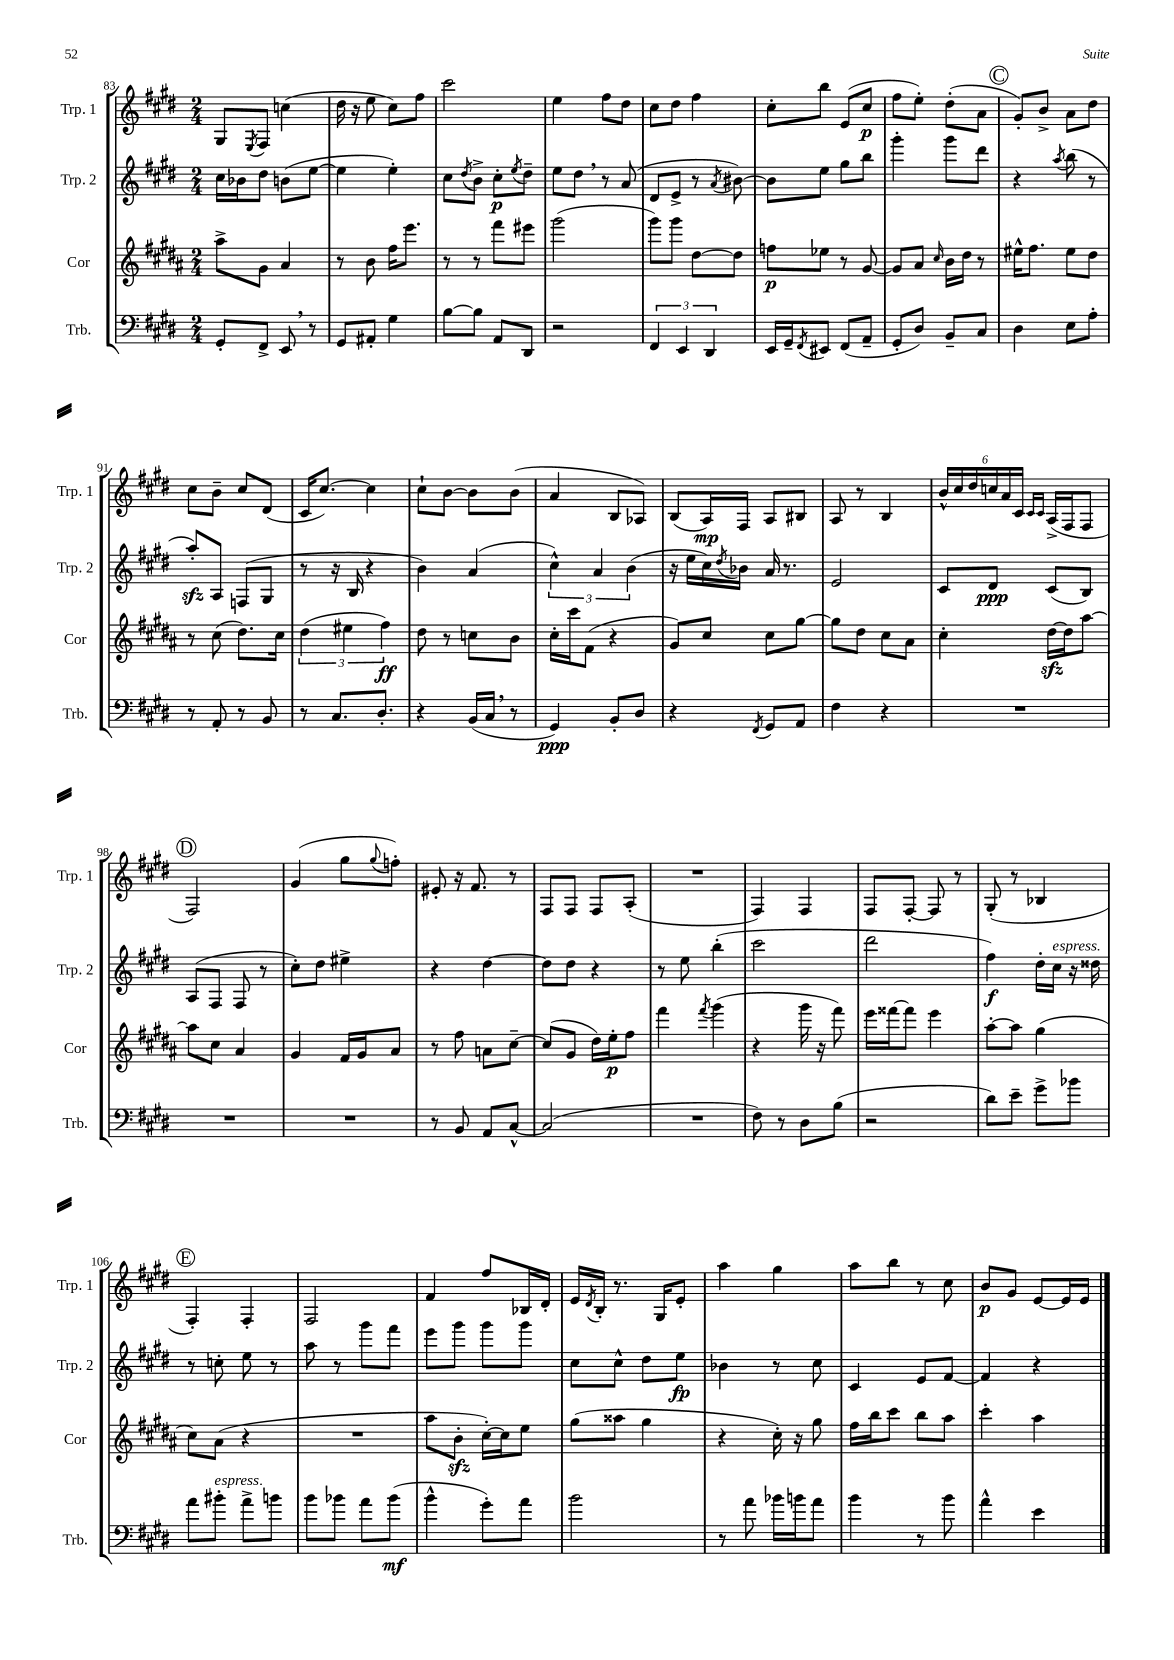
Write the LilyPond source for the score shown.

<<
\new StaffGroup <<
\new Staff = "s0" \with { instrumentName = "Trp. 1" shortInstrumentName = "Trp. 1" } {
    \clef treble \key e \major \numericTimeSignature \time 2/4
    gis8 \acciaccatura { e8 } fis8 c''4( |
    dis''16 r16 e''8 cis''8) fis''8 |
    cis'''2 |
    e''4 fis''8 dis''8 |
    cis''8 dis''8 fis''4 |
    cis''8-. b''8 e'8( cis''8\p |
    fis''8 e''8-.) dis''8-.( a'8 |
    \mark \markup { \circle "C" } gis'8-.) b'8-> a'8 dis''8 |
    cis''8 b'8-- cis''8 dis'8( |
    cis'16 cis''8.~) cis''4 |
    cis''8-! b'8~ b'8 b'8( |
    a'4 b8 aes8) |
    b8( a16\mp) fis16 a8 bis8 |
    a8 r8 b4 |
    \tuplet 6/4 { b'16-^ cis''16 dis''16 c''16 a'16 cis'16 } \grace { cis'16 cis'16 } a16->( fis16 fis8 |
    \mark \markup { \circle "D" } fis2) |
    gis'4( gis''8 \appoggiatura { gis''8 } f''8-.) |
    eis'8-. r16 fis'8. r8 |
    fis8 fis8 fis8 a8-.( |
    R2 |
    fis4) fis4 |
    fis8 fis8~-. fis8 r8 |
    gis8-.( r8 bes4 |
    \mark \markup { \circle "E" } fis4-.) fis4-. |
    fis2 |
    fis'4 fis''8 bes16 dis'16-. |
    e'16 \acciaccatura { dis'8 } b16-. r8. gis16 e'8-. |
    a''4 gis''4 |
    a''8 b''8 r8 cis''8 |
    b'8\p gis'8 e'8~ e'16 e'16 \bar "|." |
}
\new Staff = "s1" \with { instrumentName = "Trp. 2" shortInstrumentName = "Trp. 2" } {
    \clef treble \key e \major \numericTimeSignature \time 2/4
    cis''16 bes'16 dis''8 b'8( e''8~ |
    e''4 e''4-.) |
    cis''8 \acciaccatura { dis''8 } b'8-> cis''8-.\p \acciaccatura { e''8 } dis''8-- |
    e''8 dis''8 \breathe r8 a'8( |
    dis'8 e'8-> r8 \acciaccatura { a'8 } bis'8~) |
    bis'8 e''8 gis''8 b''8 |
    gis'''4-. gis'''8 dis'''8 |
    \mark \markup { \circle "C" } r4 \acciaccatura { a''8 } b''8( r8 |
    a''8-.\sfz) a8 f8( gis8 |
    r8 r16 b16 r4 |
    b'4) a'4( |
    \tuplet 3/2 { cis''4-^) a'4 b'4( } |
    r16 e''16 cis''16) \acciaccatura { dis''8 } bes'16 a'16 r8. |
    e'2 |
    cis'8 dis'8\ppp cis'8( b8) |
    \mark \markup { \circle "D" } a8( fis8 fis8 r8 |
    cis''8-.) dis''8 eis''4-> |
    r4 dis''4~ |
    dis''8 dis''8 r4 |
    r8 e''8 b''4-.( |
    cis'''2 |
    dis'''2 |
    fis''4\f) dis''16-. cis''16^\markup { \italic "espress." } r16 disis''16 |
    \mark \markup { \circle "E" } r8 c''8-. e''8 r8 |
    a''8 r8 gis'''8 fis'''8 |
    e'''8 gis'''8 gis'''8 gis'''8 |
    cis''8 cis''8-^ dis''8 e''8\fp |
    bes'4 r8 cis''8 |
    cis'4 e'8 fis'8~ |
    fis'4 r4 \bar "|." |
}
\new Staff = "s2" \with { instrumentName = "Cor" shortInstrumentName = "Cor" } {
    \clef treble \key b \major \numericTimeSignature \time 2/4
    ais''8-> gis'8 ais'4 |
    r8 b'8 fis''16 e'''8. |
    r8 r8 fis'''8 eis'''8 |
    gis'''2( |
    gis'''8) gis'''8 dis''8~ dis''8 |
    f''8\p ees''8 r8 gis'8~ |
    gis'8 ais'8 \grace { cis''16 } b'16 dis''16 r8 |
    \mark \markup { \circle "C" } eis''16-^ fis''8. eis''8 dis''8 |
    r8 cis''8( dis''8.) cis''16 |
    \tuplet 3/2 { dis''4( eis''4 fis''4\ff) } |
    dis''8 r8 c''8 b'8 |
    cis''16-. cis'''16 fis'8( r4 |
    gis'8) cis''8 cis''8 gis''8~ |
    gis''8 dis''8 cis''8 ais'8 |
    cis''4-. dis''16~\sfz dis''16 ais''8~ |
    \mark \markup { \circle "D" } ais''8 cis''8 ais'4 |
    gis'4 fis'16 gis'16 ais'8 |
    r8 fis''8 a'8 cis''8~-- |
    cis''8( gis'8 dis''16) e''16-.\p fis''8 |
    fis'''4 \acciaccatura { fis'''8 } gis'''4( |
    r4 gis'''16 r16 fis'''8) |
    e'''16 fisis'''16~ fisis'''8 e'''4 |
    ais''8~-. ais''8 gis''4( |
    \mark \markup { \circle "E" } cis''8) ais'8( r4 |
    R2 |
    ais''8 b'8-.\sfz cis''16~-.) cis''16 e''8 |
    gis''8( aisis''8 gis''4 |
    r4 cis''16-.) r16 gis''8 |
    fis''16 b''16 cis'''8 b''8 ais''8 |
    cis'''4-. ais''4 \bar "|." |
}
\new Staff = "s3" \with { instrumentName = "Trb." shortInstrumentName = "Trb." } {
    \clef bass \key e \major \numericTimeSignature \time 2/4
    gis,8-. fis,8-> e,8 \breathe r8 |
    gis,8 ais,8-. gis4 |
    b8~ b8 a,8 dis,8 |
    r2 |
    \tuplet 3/2 { fis,4 e,4 dis,4 } |
    e,16 gis,16-- \acciaccatura { fis,8 } eis,8 fis,8( a,8-- |
    gis,8-. dis8) b,8-- cis8 |
    \mark \markup { \circle "C" } dis4 e8 a8-. |
    r8 a,8-. r8 b,8 |
    r8 cis8. dis8.-. |
    r4 b,16( cis16 \breathe r8 |
    gis,4\ppp) b,8-. dis8 |
    r4 \acciaccatura { fis,8 } gis,8 a,8 |
    fis4 r4 |
    R2 |
    \mark \markup { \circle "D" } R2 |
    R2 |
    r8 b,8 a,8 cis8~-^ |
    cis2( |
    R2 |
    fis8) r8 dis8 b8( |
    r2 |
    dis'8) e'8-- gis'8-> bes'8 |
    \mark \markup { \circle "E" } a'8 bis'8-.^\markup { \italic "espress." } a'8-> b'8 |
    b'8 bes'8 a'8 bes'8\mf( |
    b'4-^ gis'8-.) a'8 |
    b'2 |
    r8 a'8 bes'16 b'16 a'8 |
    b'4 r8 b'8 |
    a'4-^ e'4 \bar "|." |
}
>>
>>
\layout { \context { \Score currentBarNumber = #83 } }
